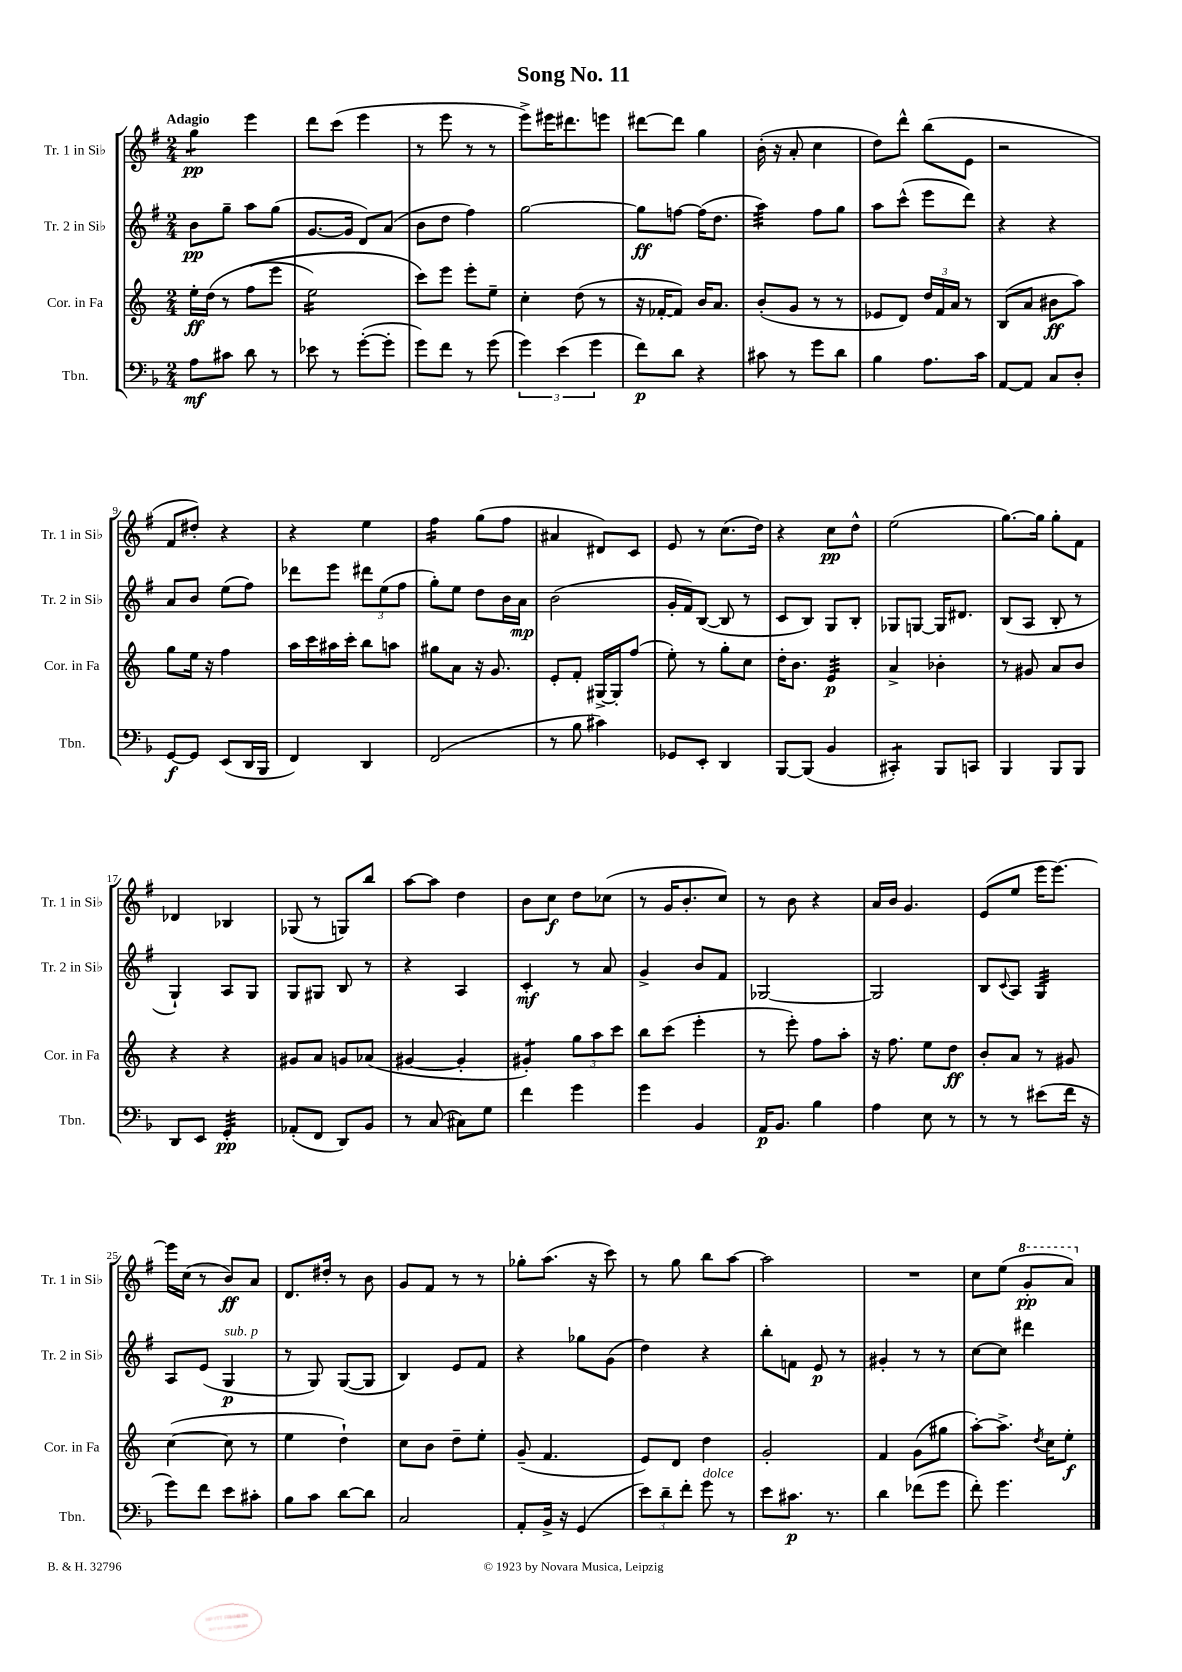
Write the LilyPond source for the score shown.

\header { title = "Song No. 11" }
<<
\new StaffGroup <<
\new Staff = "s0" \with { instrumentName = "Tr. 1 in Sib" shortInstrumentName = "Tr. 1 in Sib" } {
    \clef treble \key g \major \numericTimeSignature \time 2/4 \tempo "Adagio"
    g''4:8\pp e'''4 |
    d'''8 c'''8( e'''4 |
    r8 e'''8 r8 r8 |
    e'''8->) eis'''16 dis'''8. e'''8 |
    dis'''8~ dis'''8 g''4 |
    b'16-.( r16 a'8-. c''4 |
    d''8) d'''8-^ b''8( e'8 |
    r2 |
    fis'8 dis''8-.) r4 |
    r4 e''4 |
    fis''4:16 g''8( fis''8 |
    ais'4 dis'8) c'8 |
    e'8 r8 c''8.( d''16) |
    r4 c''8\pp d''8-^ |
    e''2( |
    g''8.~) g''16 g''8-. fis'8 |
    des'4 bes4 |
    ges8( r8 g8) b''8 |
    a''8~ a''8 d''4 |
    b'8 c''8\f d''8 ces''8( |
    r8 g'16 b'8.-. c''8) |
    r8 b'8 r4 |
    a'16 b'16 g'4. |
    e'8( e''8 e'''16 e'''8.~) |
    e'''16 c''16( r8 b'8\ff) a'8 |
    d'8. dis''16-. r8 b'8 |
    g'8 fis'8 r8 r8 |
    ges''8-. a''8.( r16 c'''8) |
    r8 g''8 b''8 a''8~ |
    a''2 |
    R2 |
    c''8 e''8( \ottava #1 g''8-.\pp a''8) \ottava #0 \bar "|." |
}
\new Staff = "s1" \with { instrumentName = "Tr. 2 in Sib" shortInstrumentName = "Tr. 2 in Sib" } {
    \clef treble \key g \major \numericTimeSignature \time 2/4
    b'8\pp g''8-- a''8 g''8( |
    g'8.~ g'16 d'8) a'8( |
    b'8 d''8 fis''4) |
    g''2~ |
    g''8\ff f''8~ f''16( d''8. |
    a''4:32) fis''8 g''8 |
    a''8 c'''8-^( e'''8 d'''8) |
    r4 r4 |
    a'8 b'8 e''8( fis''8) |
    des'''8 e'''8 \tuplet 3/2 { dis'''8 e''8( fis''8 } |
    g''8-.) e''8 d''8 b'16 a'16\mp |
    b'2( |
    g'16-. fis'16) b8~( b8 r8 |
    c'8 b8) g8 b8-. |
    ges8 g8~ g16 dis'8. |
    b8( a8 b8-. r8 |
    g4-!) a8 g8 |
    g8 gis8 b8 r8 |
    r4 a4 |
    c'4-.\mf r8 a'8 |
    g'4-> b'8 fis'8 |
    ges2~ |
    ges2 |
    b8 \appoggiatura { c'8 } a8 g4:32 |
    a8 e'8( g4\p^\markup { \italic "sub. p" } |
    r8 g8) g8~( g8 |
    b4) e'8 fis'8 |
    r4 ges''8 g'8( |
    d''4) r4 |
    b''8-. f'8 e'8\p r8 |
    gis'4-. r8 r8 |
    c''8~ c''8 dis'''4 \bar "|." |
}
\new Staff = "s2" \with { instrumentName = "Cor. in Fa" shortInstrumentName = "Cor. in Fa" } {
    \clef treble \key c \major \numericTimeSignature \time 2/4
    e''16-.\ff d''16\( r8 f''8( e'''8 |
    e''2:16) |
    c'''8\) e'''8 e'''8-. e''8-- |
    c''4-. d''8( r8 |
    r16 fes'16~-. fes'8) b'16 a'8. |
    b'8-.( g'8 r8 r8 |
    ees'8 d'8) \tuplet 3/2 { d''16 f'16 a'16 } r8 |
    b8( a'8 bis'8\ff a''8) |
    g''8 e''16 r16 f''4 |
    a''16 c'''16 ais''16 c'''16-. b''8 a''8 |
    gis''8 a'8 r16 g'8. |
    e'8-. f'8-. gis16~-> gis16-. f''8( |
    e''8-.) r8 g''8-. c''8 |
    d''16-. b'8. e'4:32\p |
    a'4-> bes'4-. |
    r8 gis'8 a'8 b'8 |
    r4 r4 |
    gis'8 a'8 g'8 aes'8( |
    gis'4~ gis'4-. |
    gis'4:8-.) \tuplet 3/2 { g''8 a''8 c'''8 } |
    b''8 c'''8( e'''4-. |
    r8 e'''8-.) f''8 a''8-. |
    r16 f''8. e''8 d''8\ff |
    b'8-. a'8 r8 gis'8 |
    c''4~( c''8 r8 |
    e''4 d''4-!) |
    c''8 b'8 d''8-- e''8-. |
    g'8--( f'4. |
    e'8) d'8 d''4 |
    g'2-. |
    f'4 g'8( gis''8 |
    a''8~-.) a''8.-> \acciaccatura { d''8 } c''16 e''8-.\f \bar "|." |
}
\new Staff = "s3" \with { instrumentName = "Tbn." shortInstrumentName = "Tbn." } {
    \clef bass \key f \major \numericTimeSignature \time 2/4
    a8\mf cis'8 d'8 r8 |
    ees'8 r8 g'8~-.( g'8-. |
    g'8) f'8 r8 g'8( |
    \tuplet 3/2 { g'4) e'4( g'4 } |
    f'8\p) d'8 r4 |
    cis'8 r8 g'8 d'8 |
    bes4 a8. c'16 |
    a,8~ a,8 c8 d8-. |
    g,8~\f g,8 e,8( d,16 bes,,16 |
    f,4) d,4 |
    f,2( |
    r8 bes8 cis'4) |
    ges,8 e,8-. d,4 |
    bes,,8~ bes,,8( bes,4 |
    cis,4:8-.) bes,,8 c,8 |
    bes,,4 bes,,8 bes,,8 |
    d,8 e,8 g,4:32-.\pp |
    aes,8-.( f,8 d,8) bes,8 |
    r8 c8( cis8) g8 |
    f'4 g'4 |
    g'4 bes,4 |
    a,16\p bes,8. bes4 |
    a4 e8 r8 |
    r8 r8 eis'8( f'16 r16 |
    g'8) f'8 e'8 cis'8-. |
    bes8 c'8 d'8~ d'8 |
    c2 |
    a,8-. bes,16-> r16 g,4( |
    \tuplet 3/2 { e'8) d'8-- f'8-. } g'8^\markup { \italic "dolce" } r8 |
    e'8 cis'8.\p r8. |
    d'4 fes'8( g'8 |
    f'8-.) g'4. \bar "|." |
}
>>
>>
